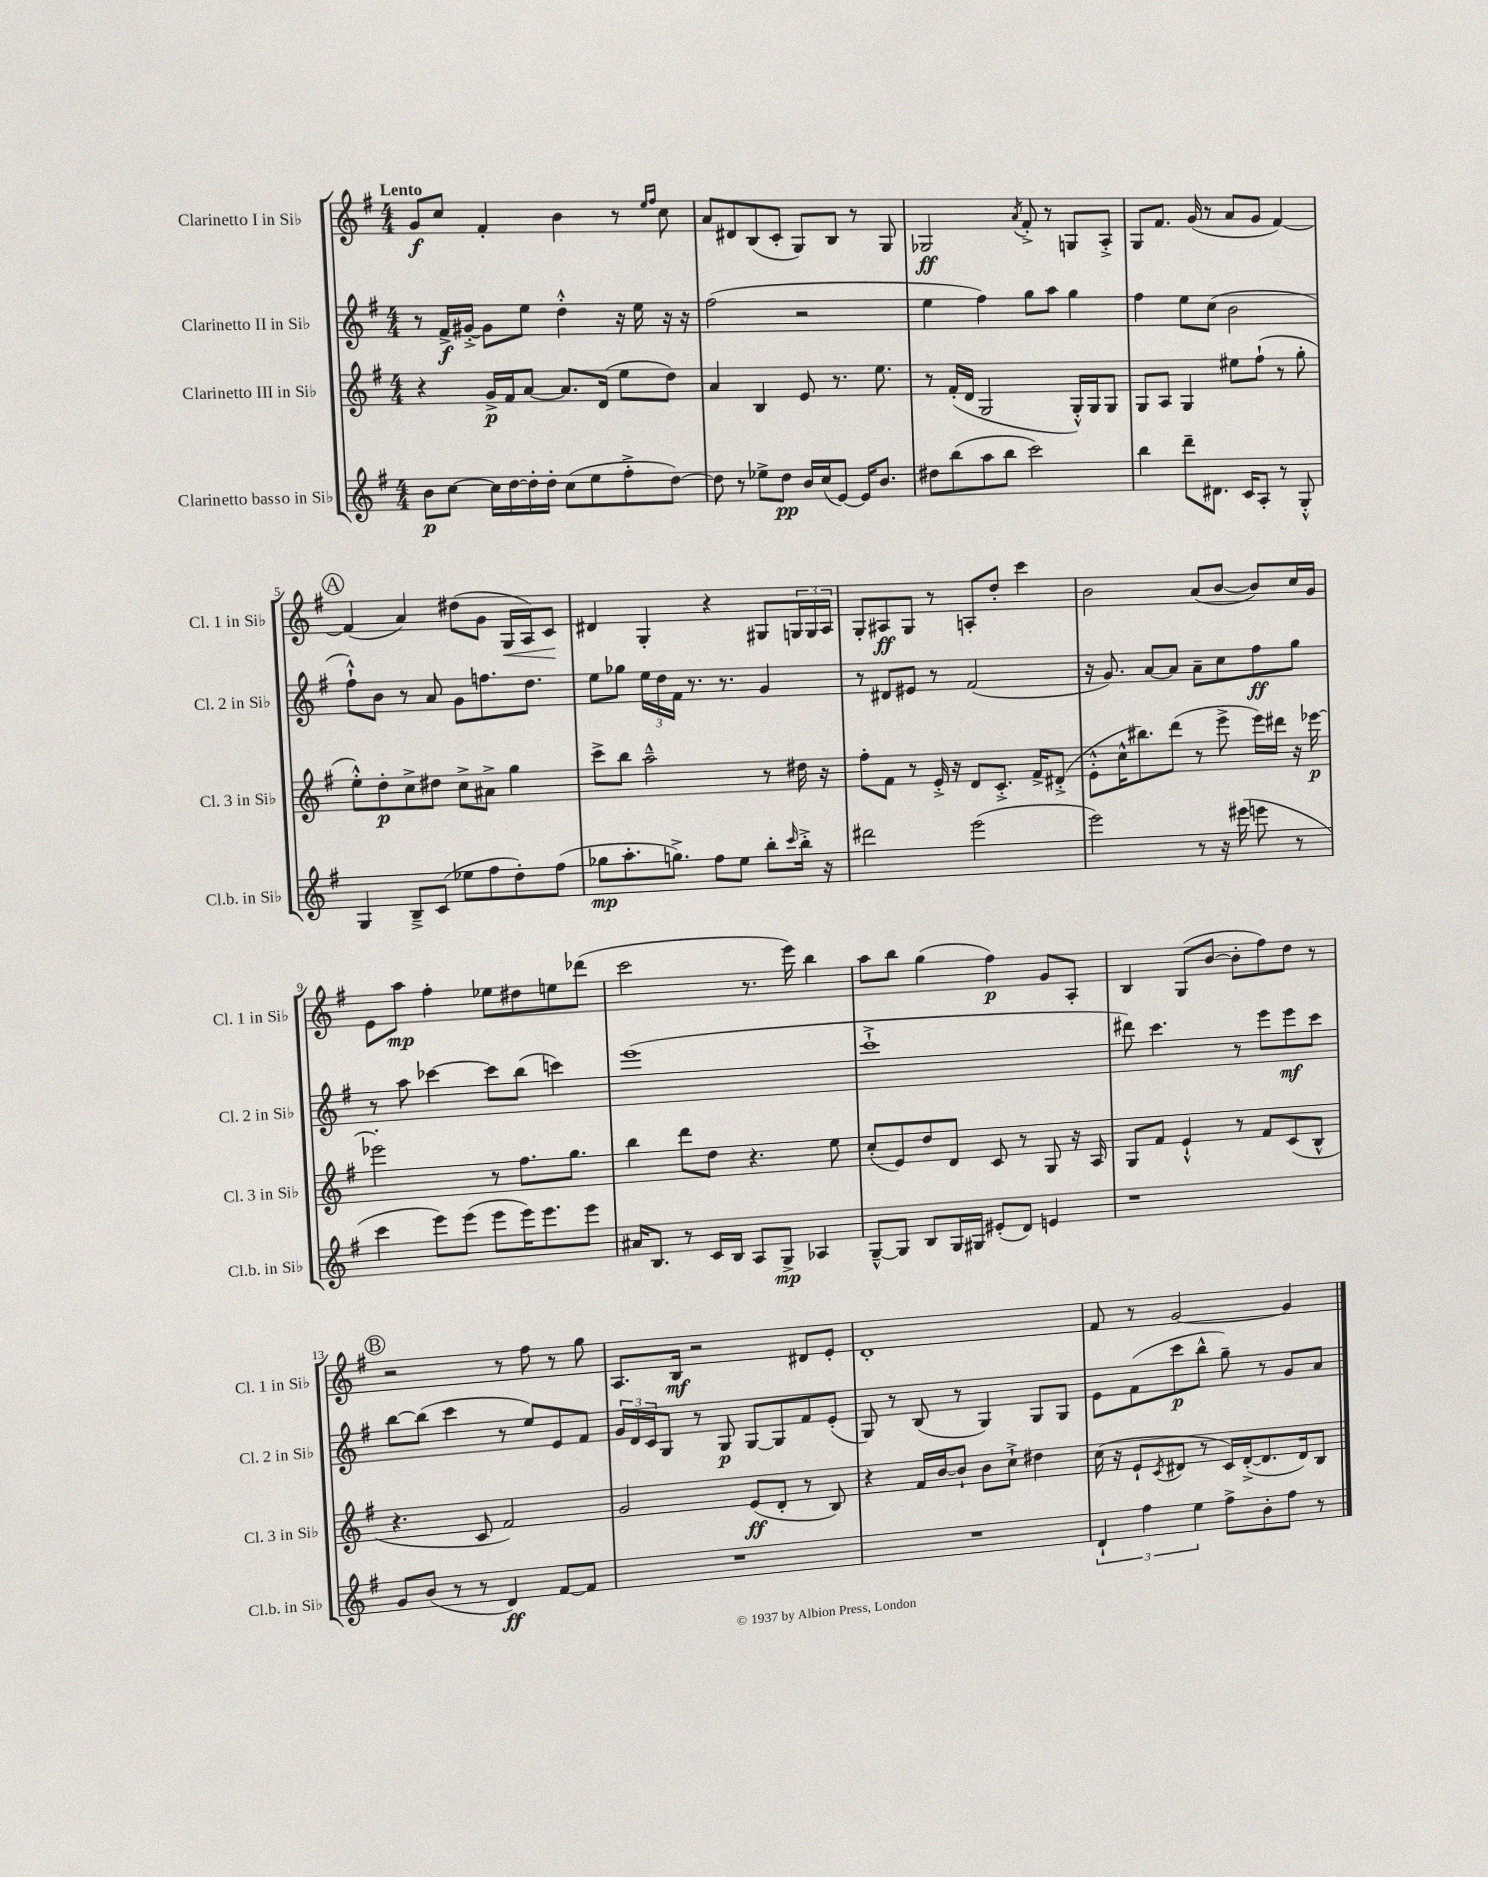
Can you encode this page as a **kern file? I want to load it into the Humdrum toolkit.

**kern	**kern	**kern	**kern
*staff4	*staff3	*staff2	*staff1
*clefG2	*clefG2	*clefG2	*clefG2
*k[f#]	*k[f#]	*k[f#]	*k[f#]
*M4/4	*M4/4	*M4/4	*M4/4
8b\L	4r	8r	8g/L
[8cc\J	.	16f#^/LL	8cc/J
.	.	[16g#'^/JJ	.
16cc\]LL	16g^/LL	8g#\]L	4f#'/
[16dd\	16f#/J	.	.
16dd'\]	[8a/J	8ee\J	.
16dd'\JJ	.	.	.
(8cc\L	8.a/]L	4dd'^^\	4b\
8ee\	.	.	.
.	(16d/Jk	.	.
8ff#'^\	8ee\L	16r	8r
.	.	16ee\	.
.	.	.	16qqee/LL
.	.	.	16qqff#/JJ
[8dd\J)	8dd\J)	16r	8cc\
.	.	16r	.
=	=	=	=
8dd\]	4a/	(2ff#\	8a/L
8r	.	.	8d#/
8ee-^\L	4B/	.	(8B/
8dd\J	.	.	8c'/J
16b/LL	8e/	2r	8G/L)
(16cc/J	.	.	.
[8e/J)	8.r	.	8B/J
16e/]LK	.	.	8r
8.b/J	8.ee\	.	.
.	.	.	8G/
=	=	=	=
8dd#\L	8r	4ee\	2G-/
(8bb\	(16f#'/LL	.	.
.	16d/JJ	.	.
8aa\	2G/	4ff#\)	.
8bb\J	.	.	.
.	.	.	8qa/
2ccc\)	.	8gg\L	8f#'^/
.	.	8aa\J	8r
.	16G'^^/LL)	4gg\	8G/L
.	16G/J	.	.
.	8G/J	.	8A'^/J
=	=	=	=
4bb\	8G/L	4ff#\	8G/L
.	8A/J	.	8.f#/J
8ddd~\L	4G/	8ee\L	.
.	.	.	(16g/
8.d#\J	.	(8cc\J	8r
.	8ee#\L	2b\	8a/L
16c/LK	.	.	.
8A'/J	(8ff#`\J	.	8g/J
8r	8r	.	[4f#/)
8G'^^/	8gg'\	.	.
=	=	=	=
4G/	8ee'^^\L)	8ff#`^^\L)	(4f#/]
.	8dd'\	8b\J	.
8B~^/L	8cc^\	8r	4a/)
(8c/J	8dd#\J	8a/	.
8ee-\L	8cc^\L	8g\L	(8dd#\L
8ff#\	8a#^\J	8.ff\	8g\J
8dd'\)	4gg\	.	16G/LL
.	.	8.dd\J	16A/J)
(8ff#\J	.	.	8c/J
=	=	=	=
8gg-\L	8ccc^\L	8ee\L	4d#/
8.aa'\	8bb\J	8gg-\J	.
.	2aa~^^\	24ee\LL	4G'/
.	.	24dd\	.
8.gg^\J)	.	.	.
.	.	24f#\JJ	.
.	.	8.r	.
8ff#\L	.	.	4r
.	.	8.r	.
8ee\J	.	.	.
8bb'\L	8r	4g/	8G#/L
16qqccc/	.	.	.
16bb'^\Jk	16dd#\	.	24G/L
.	.	.	24G/
16r	16r	.	.
.	.	.	24A/JJ
=	=	=	=
2ddd#\	8ff#'\L	8r	8G'/L
.	8f#\J	8d#/L	8A#/
.	8r	8e#/J	8G/J
.	16e'^/	8r	8r
.	16r	.	.
(2eee\	8d/L	(2f#/	8A'/L
.	8.c'^/J	.	8dd'/J
.	.	.	4ccc\
.	16f#^/LK	.	.
.	(8d#'^/J	.	.
=	=	=	=
2eee\)	8e'^^\L	16r	2b\
.	.	8.g/)	.
.	16cc^^\K	.	.
.	8.bb#\)	.	.
.	.	[8a/L	.
.	(8ddd\J	8a/]J	.
8r	8r	8a~\L	(8a/L
16r	8eee^\	8cc\	[8b/J
(16eee#\	.	.	.
8eee\	16eee\LL)	8ff#\	8b/]L)
.	16ddd#\JJ	.	.
8r	16r	8gg\J	16cc/L
.	[16eee-\	.	16g/JJ
=	=	=	=
4ccc\	2eee-'\]	8r	8e\L
.	.	8aa\	8aa\J
8eee\L)	.	[4ccc-\	4ff#'\
(8eee\J	.	.	.
8eee\L	8r	8ccc-\]L	8ee-\L
16eee\K)	8.ff#\L	(8bb\J	8dd#\
8.eee\	.	.	.
.	.	4ccc\)	8ee\
.	8.gg\J	.	.
8eee\J	.	.	(8ddd-\J
=	=	=	=
16a#/LK	4bb\	(1eee	2ccc\
8.B/J	.	.	.
8r	8ddd\L	.	.
16c/LL	8dd\J	.	.
16B/JJ	.	.	.
8A/L	4.r	.	8.r
8G^/J	.	.	.
.	.	.	16eee\)
4A-/	.	.	4bb\
.	8ee\	.	.
=	=	=	=
[8G~^^/L	(8cc'/L	1ccc`^	8aa\L
8G/]J	8e/)	.	8bb\J
8B/L	8dd/	.	(4gg\
16G/L	8d/J	.	.
16G#/JJ	.	.	.
(8e#'/L	8c/	.	4ff#\)
8d/J)	8r	.	.
4e/	8G/	.	8g/L
.	16r	.	8A'/J
.	16A/	.	.
=	=	=	=
1r	8G/L	8ddd#\)	4B/
.	8f#/J	4.ccc\	.
.	4e`^^/	.	(8G/L
.	.	.	[8b/J
.	8r	8r	8b'\]L
.	8f#/L	8eee\L	8ff#\)
.	(8c/	8eee\	8dd\J
.	8B^^/J	8ccc\J	8r
=	=	=	=
8g/L	4.r	[8bb\L	2r
(8b/J	.	(8bb\]J	.
8r	.	4ccc\	.
8r	8c/	.	.
4d/)	2f#/)	8r	8r
.	.	8ee/L)	8ff#\
[8f#/L	.	8e/	8r
8f#/]J	.	8f#/J	8gg\
=	=	=	=
1r	2g/	24g/LL	8.A/L
.	.	24d/	.
.	.	24c/J	.
.	.	8G/J	.
.	.	.	16B/Jk
.	.	8r	2r
.	.	8G/	.
.	(8e/L	[8G/L	.
.	8d'/J	8G/]	.
.	8r	8f#/	8d#/L
.	8B/)	(8e'/J	8e'/J
=	=	=	=
1r	4r	8G/)	1d'
.	.	8r	.
.	16f#/LL	(8B/	.
.	[16b/J	.	.
.	8b`/]J	8r	.
.	8b\L	4G/)	.
.	8cc`^\J	.	.
.	4dd#\	8G/L	.
.	.	8G/J	.
=	=	=	=
6d`/	(16cc\	8e\L	8f#/
.	16r	.	.
.	8e`/L	(8f#\	8r
6ff#\	.	.	.
.	8qc/	.	.
.	8d#/J	8ccc\	[2g/
6ee\	.	.	.
.	8r	8bb^^\J	.
8ff#^\L	16c/LL)	8gg~\)	.
.	([16d#'^/J	.	.
8b'\	8.d#/]	8r	.
8ff#\J	.	8g/L	4g/]
.	16d#/k)	.	.
8r	8B/J	8a/J	.
==	==	==	==
*-	*-	*-	*-
